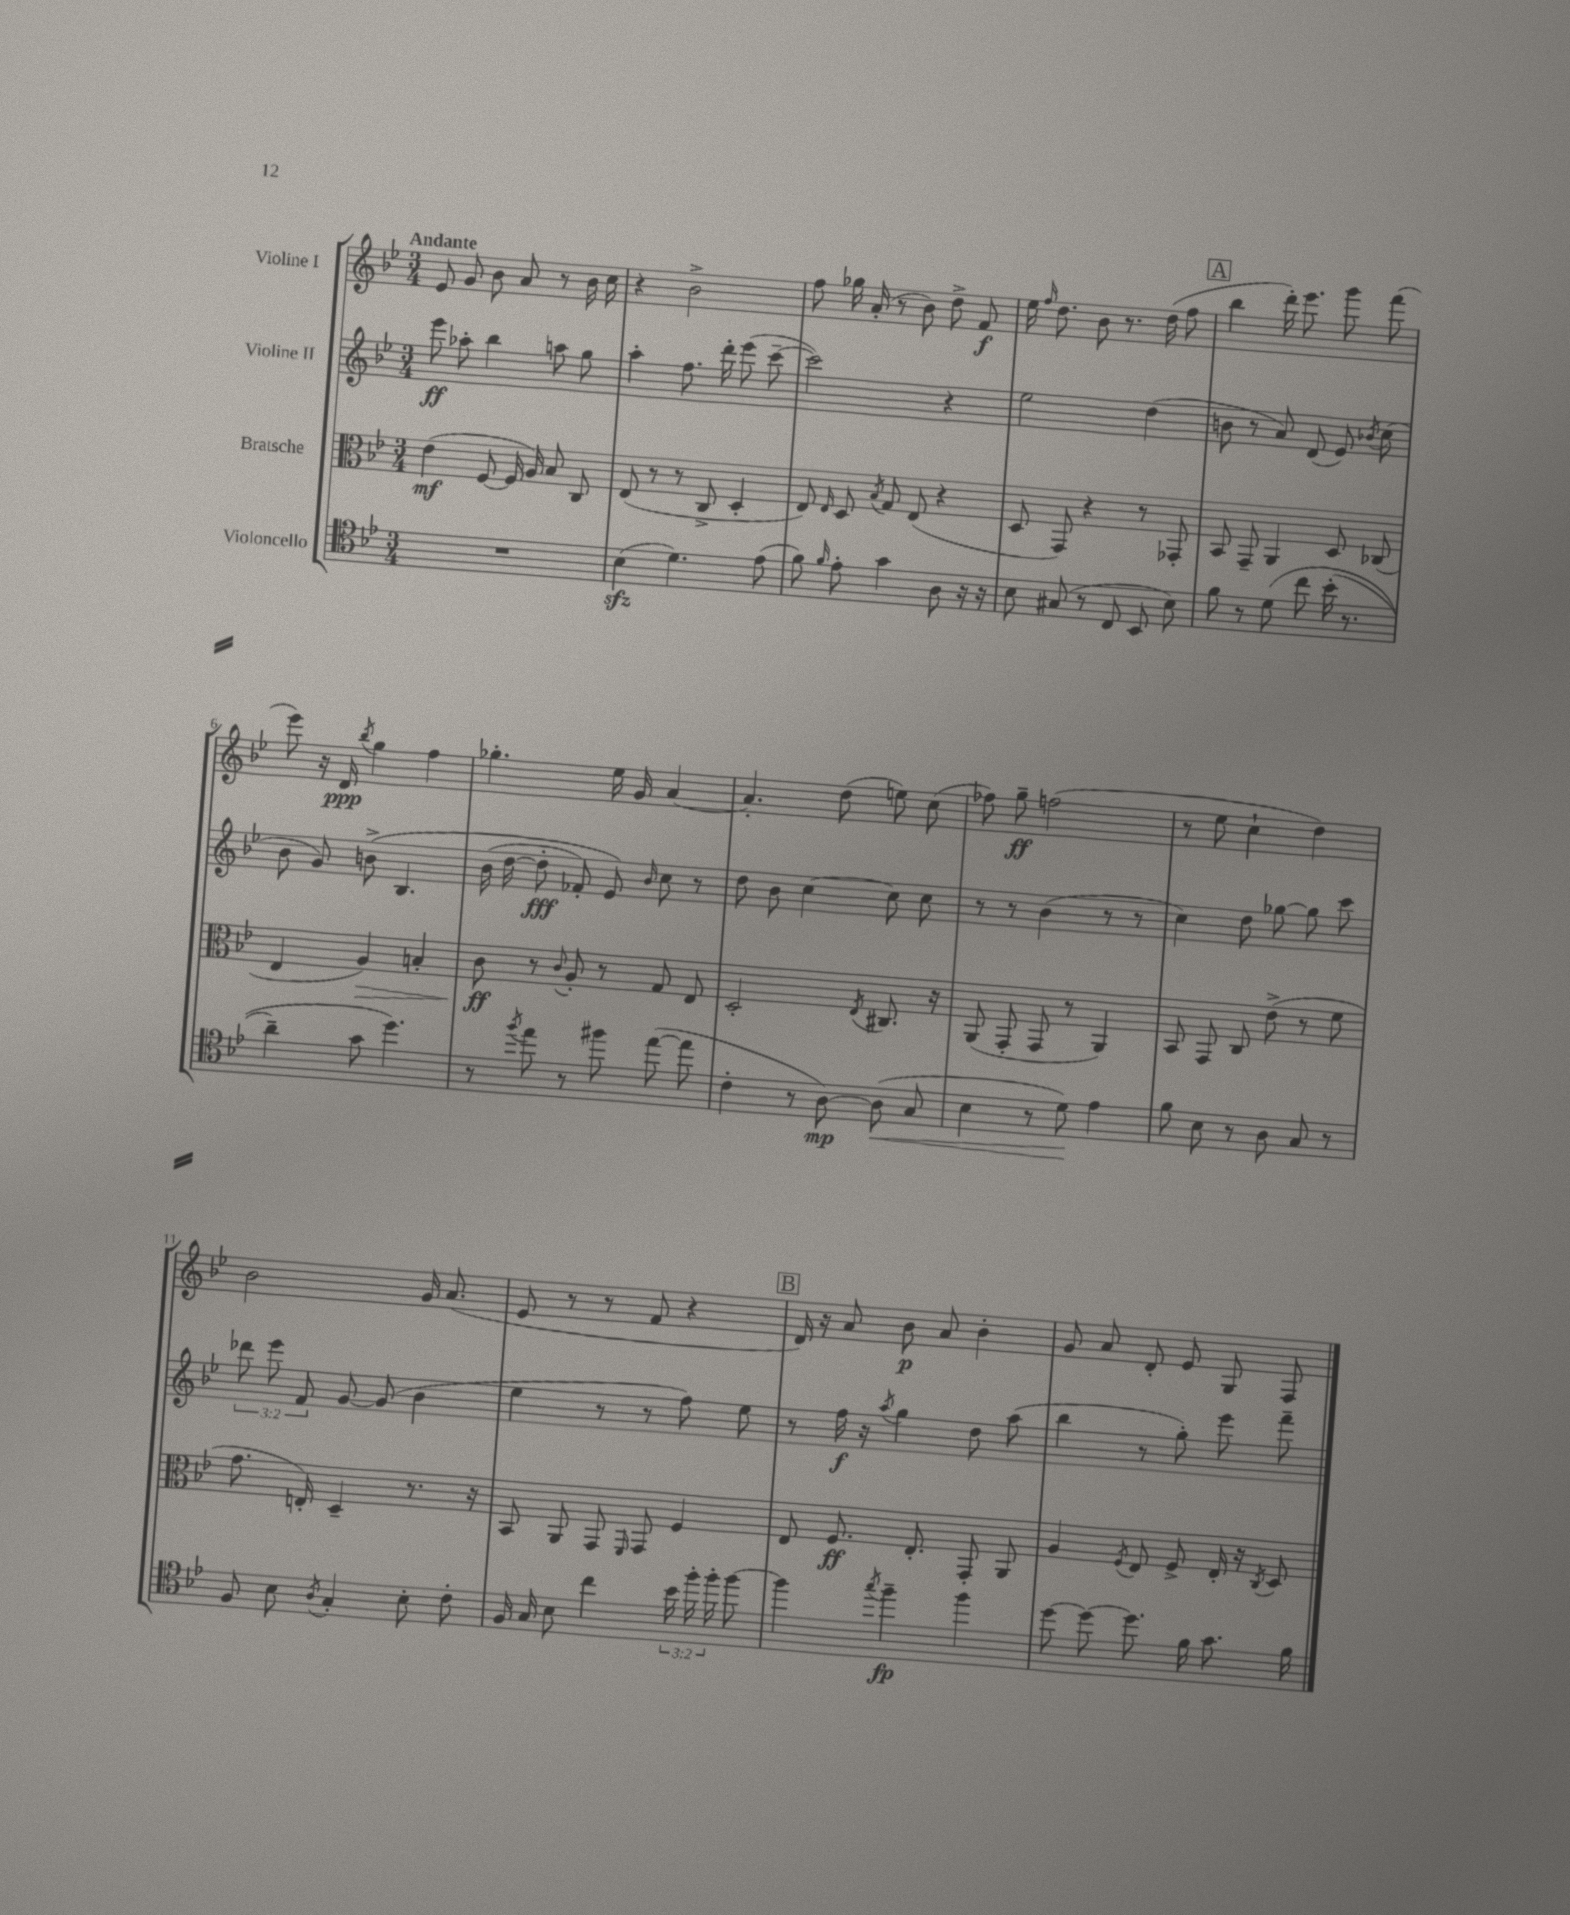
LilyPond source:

<<
\new StaffGroup <<
\new Staff = "s0" \with { instrumentName = "Violine I" } {
    \clef treble \key bes \major \numericTimeSignature \time 3/4 \tempo "Andante"
    \autoBeamOff ees'8 g'8 bes'8 a'8 r8 bes'16 c''16 |
    r4 bes'2-> |
    f''8 ges''16 a'16-.( r8 bes'8) d''8-> f'8\f |
    ees''16 \grace { f''16 } d''8. bes'8 r8. d''16( f''8 |
    \mark \markup { \box "A" } bes''4 d'''16-.) ees'''8. g'''8 f'''8( |
    ees'''8) r16 d'16\ppp \acciaccatura { bes''8 } g''4 f''4 |
    ges''4.-. ees''16 g'16 a'4~ |
    a'4.-. d''8( e''8) c''8( |
    fes''8) g''8--\ff f''2( |
    r8 ees''8 c''4-! d''4) |
    bes'2 g'16 a'8.( |
    ees'8 r8 r8 f'8 r4 |
    \mark \markup { \box "B" } d'16) r16 a'8 bes'8\p a'8 bes'4-. |
    g'8 a'8 d'8-. ees'8 g8 f8 \bar "|." |
}
\new Staff = "s1" \with { instrumentName = "Violine II" } {
    \clef treble \key bes \major \numericTimeSignature \time 3/4 \override Staff.TupletNumber.text = #tuplet-number::calc-fraction-text
    \autoBeamOff ees'''8\ff aes''8-. bes''4 a''8 g''8 |
    a''4-. f''8. d'''16-. ees'''8( c'''8~-- |
    c'''2) r4 |
    ees''2 d''4( |
    \mark \markup { \box "A" } b'8 r8 a'8) d'8( ees'8) \acciaccatura { bes'8 } c''8( |
    bes'8 g'8) b'8->\( bes4. |
    bes'16( d''16~ d''8-.\fff fes'8-.) ees'8\) \grace { bes'16 } c''8 r8 |
    d''8 bes'8 c''4~ c''8 c''8 |
    r8 r8 bes'4( r8 r8 |
    c''4) d''8 ges''8~ ges''8 c'''8 |
    \tuplet 3/2 { des'''8 ees'''8 f'8 } g'8~ g'8( bes'4 |
    ees''4 r8 r8 f''8) ees''8 |
    \mark \markup { \box "B" } r8 f''16\f r16 \acciaccatura { a''8 } g''4 d''8 a''8( |
    bes''4 r8 g''8-.) ees'''8 f'''8-- \bar "|." |
}
\new Staff = "s2" \with { instrumentName = "Bratsche" } {
    \clef alto \key bes \major \numericTimeSignature \time 3/4
    \autoBeamOff ees'4\mf( f8~ f16 a16) bes8 c8 |
    ees8( r8 r8 c8-> d4-. |
    ees8) \grace { ees16 } d8 \acciaccatura { bes8 } g8 ees8( r4 |
    d8 g,8) r4 r8 ges,8-. |
    \mark \markup { \box "A" } bes,8 g,8-- a,4 d8 ces8( |
    ees4 a4\>) b4-. |
    c'8\ff\! r8 \appoggiatura { c'8 } a8-. r8 g8 ees8 |
    d2-. \acciaccatura { ees8 } cis8. r16 |
    a,8( g,8-. g,8 r8 a,4) |
    bes,8 g,8 c8 ees'8->( r8 f'8 |
    g'8. e16-.) d4-- r8. r16 |
    bes,8 a,8 g,8 \grace { f,16 } g,8 f4 |
    \mark \markup { \box "B" } ees8 f8.\ff ees8.-. g,8-. a,8 |
    a4 \acciaccatura { f8 } ees8 f8-> ees16-. r16 \acciaccatura { c8 } d8 \bar "|." |
}
\new Staff = "s3" \with { instrumentName = "Violoncello" } {
    \clef tenor \key bes \major \numericTimeSignature \time 3/4 \override Staff.TupletNumber.text = #tuplet-number::calc-fraction-text
    \autoBeamOff R2. |
    bes4\sfz( d'4.) ees'8( |
    f'8) \grace { f'16 } ees'8-. g'4 a8 r16 r16 |
    bes8 gis8( r8 c8 bes,8 bes8) |
    \mark \markup { \box "A" } f'8 r8 d'8\( c''8 bes'16-.( r8. |
    a'4--) g'8 d''4.\) |
    r8 \acciaccatura { f''8 } ees''8 r8 fis''8 ees''8~( ees''8 |
    c'4-. r8 a8~\mp) a8\<( g8 |
    bes4 r8 d'8\!) ees'4 |
    f'8 bes8 r8 a8 g8 r8 |
    f8 bes8 \acciaccatura { a8 } g4-. bes8-. c'8-. |
    f16 g16 bes8 c''4 \tuplet 3/2 { bes'16 f''16-. f''16-. } f''8~ |
    \mark \markup { \box "B" } f''4 \acciaccatura { g''8 } f''4--\fp f''4 |
    d''8~ d''8~ d''8. f'16 g'8. f'16 \bar "|." |
}
>>
>>
